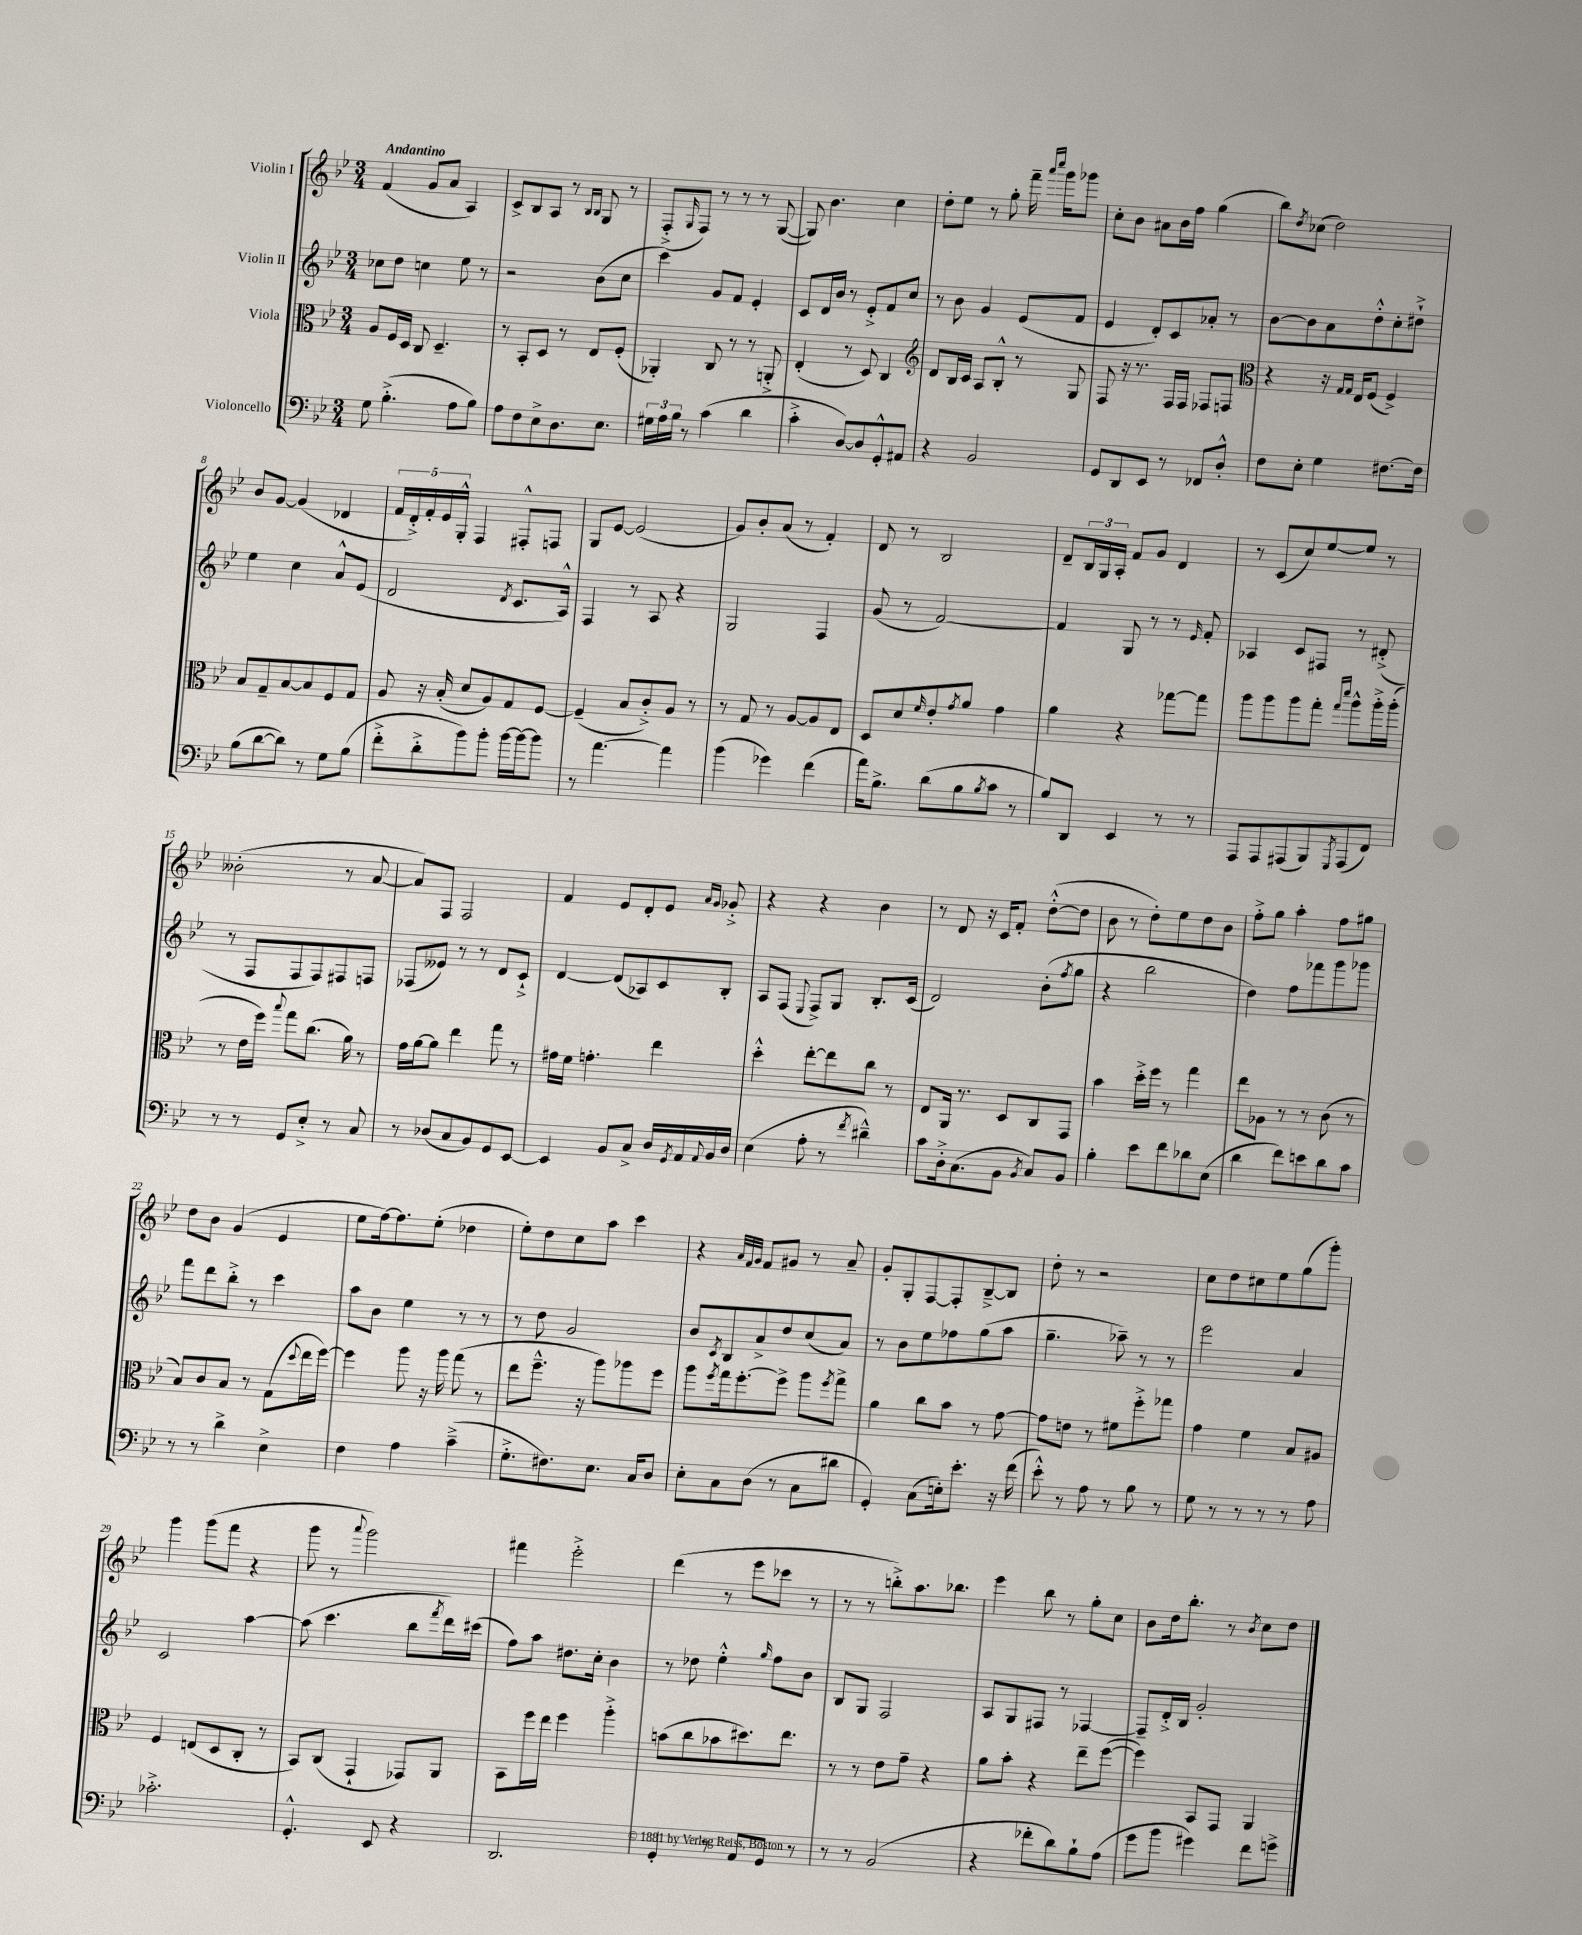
<<
\new StaffGroup <<
\new Staff = "s0" \with { instrumentName = "Violin I" } {
    \clef treble \key bes \major \numericTimeSignature \time 3/4 \tempo "Andantino"
    f'4( g'8 a'8 a4) |
    c'8-> bes8 a8 r8 \grace { bes16 bes16 } g8 r8 |
    f8-.->( \grace { g16 } f8) r8 r8 r8 g8~( |
    g8) bes'4. c''4 |
    d''8-. ees''8 r8 g''8-. f'''16-- \grace { a'''16 c''''16 } g'''16 ges'''8 |
    c''8-. bes'8 ais'8 bes'16 f''16 g''4( |
    bes''8) \acciaccatura { d''8 } ces''8( d''2) |
    bes'8 g'8~ g'4( des'4 |
    \tuplet 5/4 { f'16 d'16-.->) f'16-. ees'16 g16-.-^ } f4 fis8-.-^ f8 |
    g8 ees'8~ ees'2( |
    g'8) bes'8-. a'8( r8 f'4-.) |
    d'8 r8 bes2 |
    d'8-- \tuplet 3/2 { bes16 g16 a16-. } f'8 g'8 d'4 |
    r8 c'8( c''8) ees''8~ ees''8 r8 |
    beses'2-.( r8 a'8~ |
    a'8) f8 f2 |
    f'4 ees'8 d'8-. ees'8 \grace { a'16 g'16 } ges'8-.-> |
    r4 r4 bes'4 |
    r8 d'8 r16 c'16 f'8-. d''8~-.-^( d''8 |
    bes'8 r8 d''8-.) ees''8 d''8 bes'8 |
    f''8-.-> g''8 a''4-. f''8 gis''8 |
    d''8 bes'8 g'4( ees'4 |
    ees''8 f''16~) f''8. ees''8-.( des''4 |
    ees''8-.) d''8 c''8 a''8 c'''4 |
    r4 \grace { a'32 f'32 g'32 } f'8 gis'8 r8 a'8-- |
    g'8-. g8-. f8~ f8-. bes8~---> bes8 |
    d''8-. r8 r2 |
    c''8 d''8 cis''8 ees''8 g''8( g'''8-.) |
    g'''4 g'''8( f'''8 r4 |
    g'''8 r8 \appoggiatura { a'''8 } g'''2) |
    fis'''4 ees'''2-.-> |
    d'''4( r8 ees'''8 ces'''8 r8 |
    r8 r8 b''8-.->) a''8. bes''8. |
    ees'''4 bes''8 r8 g''8-. c''8 |
    bes'8 d''16 bes''8.-. r8 \acciaccatura { bes'8 } c''8 d''8 \bar "|." |
}
\new Staff = "s1" \with { instrumentName = "Violin II" } {
    \clef treble \key bes \major \numericTimeSignature \time 3/4
    ces''8 d''8 c''4 ees''8 r8 |
    r2 bes'8( c''8 |
    c'''4) g'8 f'8 ees'4-. |
    c'8 d'16 bes'16 r8 ees'8-.-> f'8 c''8 |
    r8 bes'8 g'4 ees'8( f'8 |
    ees'4 d'8-.) c'8 aes'8-. r8 |
    bes'8~ bes'8 a'8 d''8-.-^ c''8-. dis''8-!-> |
    ees''4 c''4 a'8-^ ees'8( |
    d'2 \acciaccatura { d'8 } c'8. a16-^) |
    f4 r8 a8 r4 |
    g2 f4 |
    g'8( r8 f'2~) |
    f'4 g8 r8 r8 \grace { ees'16 } f'8-. |
    aes4 c'8 fis8 r8 dis'8-.->( |
    r8 f8 f8 f8) fis8 f8 |
    fes8( eeses'8) r8 r8 d'8 c'8-!-> |
    d'4~ d'8( aes8) c'8 bes8-. |
    a8 f8( \appoggiatura { ees8 } f8->) g8 bes8.-. c'16( |
    d'2) bes'8-.( \acciaccatura { f''8 } g''8 |
    r4 bes''2 |
    d''4) f''8 fes'''8 g'''8 ges'''8 |
    f'''8 d'''8 bes''8-.-> r8 c'''4 |
    a''8 bes'8 ees''4 r8 r8 |
    r8 d''8 g'2 |
    bes'8 \acciaccatura { c'8 } bes8 a'8-> d''8 c''8( a'8) |
    r8 bes'8 ees''8 fes''8 g''8( a''8 |
    g''4.-- aes''8--) r8 r8 |
    ees'''2 a'4 |
    c'2 a''4~ |
    a''8( c'''4. bes''8 \acciaccatura { f'''8 } d'''16) cis'''16( |
    f''8) a''8 dis''8. c''16-. bes'4 |
    r8 des''8 ees''4-.-^ \grace { g''16 } f''8 bes'8 |
    bes8 g8 f2 |
    a8 g8 fis8 r8 fes4~ |
    fes8-- d'16-.-> bes16 g'2-. \bar "|." |
}
\new Staff = "s2" \with { instrumentName = "Viola" } {
    \clef alto \key bes \major \numericTimeSignature \time 3/4
    a8 f16 d16 c8 d4.-- |
    r8 bes,8-. d8 r8 ees8 f8-.( |
    aes,4-.) c8 r8 r8 a,8-.-> |
    ees4-.( r8 d8) c4 |
    \clef treble d'8 bes16 c'16 a8 bes8-.-^ r8 g8 |
    f8 r16 r8. f16 f16 fes8 f8 |
    \clef alto r4 r16 \grace { g16 g16 } ees16 f8( f4->) |
    bes8 g8-- bes8~ bes8 f8 g8 |
    a8 r16 bes16-.( d'8 a8) g8 f8~ |
    f4--( bes8 c'8-.->) a8 r8 |
    r8 g8 r8 a8~ a8 ees8 |
    d8 d'8 \grace { f'16 } ees'8-. \acciaccatura { g'8 } a'8 g'4 |
    a'4 r4 ges''8~ ges''8 |
    a''8 a''8 a''8 g''8-. \grace { g''16 d'''16 } a''8-^ a''16-.-> a''16-.( |
    r8 ees'16 f''16) \appoggiatura { bes''8 } g''8 c''8.( a'16) r8 |
    g'16 a'16~ a'8 ees''4 g''8 r8 |
    gis'16 f'16 g'4.-. ees''4 |
    d''4-.-^ ees''8~-. ees''8 c''8 r8 |
    ees8 a,16 r8. d8 c8 g,8 |
    bes'4 d''16-.-> f''16 r8 g''4 |
    ees''8 aes8 r8 r8 c'8( r8 |
    bes8) c'8 bes8 r8 g8( \appoggiatura { d''8 } ees''16 f''16~) |
    f''4 a''8 r16 a''16 g''8( r8 |
    ees''8 f''8.---^ r16 a''8) aes''8 f''8 |
    a''8 \acciaccatura { f''8 } g''16 f''8.~-. f''8-> a''8 \acciaccatura { f''8 } g''8-> |
    a'4 c''8 bes'8 r8 g'8~ |
    g'8 e'8 r8 fis'8 f''8-.-> ges''8 |
    g'4 f'4 bes8 ais8 |
    f4 e8( d8 c8-. r8 |
    bes,8) c8( g,4-! ges,8) a,8 |
    bes,8 f''16 ees''16 f''4 a''4-.-> |
    b'8( c''8 bes'8 dis''8.) ees''8. |
    r8 r8 ees'8 g'8-- r4 |
    a'8 bes'8-. r4 ees''8-- f''8~( |
    f''4) bes,8 g,8 a,4 \bar "|." |
}
\new Staff = "s3" \with { instrumentName = "Violoncello" } {
    \clef bass \key bes \major \numericTimeSignature \time 3/4
    g8 bes4.-.->( a8 bes8) |
    a8 f8 ees8-> d8. ees8. |
    \tuplet 3/2 { gis16 a16 bes16 } r8 c'4( d'4 |
    c'4-.-> d8~) d8 g,8-.-^ ais,8 |
    r4 bes,2 |
    g,8 d,8 ees,8 r8 fes,8 d8-.-^ |
    f8 ees8-. g4 fis8.~ fis16 |
    bes8( d'8~ d'8) r8 g8 bes8( |
    f'8-.-> d'8-.-> bes'8) bes'8-. bes'16~ bes'16~ bes'8 |
    r8 a'4.~ a'4 |
    bes'4( ges'4) f'4( |
    a'16) bes8.-> d'8( bes8 \acciaccatura { bes8 } c'8 r8 |
    bes8) d,8 ees,4 r8 r8 |
    a,,8 a,,8 ais,,8( bes,,8) \acciaccatura { g,,8 } ais,,8( f,8) |
    r8 r8 g,8 ees8-.-> r8 c8 |
    r8 des8( c8 bes,8) g,8 ees,8~ |
    ees,4 bes,8 c8-> d16 \acciaccatura { g,8 } a,16 \appoggiatura { a,8 } bes,16 d16 |
    ees4( a8-. r8 \acciaccatura { f'8 } dis'4---^) |
    c'8 d16-.-> c8.( bes,8 \acciaccatura { bes,8 } c8) bes,8 |
    bes4-. ees'8 f'8 des'8 ees8( |
    d'4 f'8) e'8 d'8 c'8 |
    r8 r8 d'4-> ees4-> |
    f4 a4 c'4--->( |
    g8.-.-> fis8.) ees8. c16 d8 |
    ees8-. c8 d8( r8 c8 dis'8 |
    g,4-.) c8( e16-.) ees'8.-. r16 f'16( |
    ees'8-.-^) r8 a8 r8 bes8 r8 |
    g8 r8 r8 r8 r8 a8 |
    ces'2.-.-> |
    g,4.-.-^ ees,8 r4 |
    d,2. |
    g,4-. r8 a,8 g,8 r8 |
    r8 r8 bes,2( |
    r4 fes'8-. d'8) bes8-! a8( |
    g'8 bes'8 gis'4) f'8 g'8-> \bar "|." |
}
>>
>>
